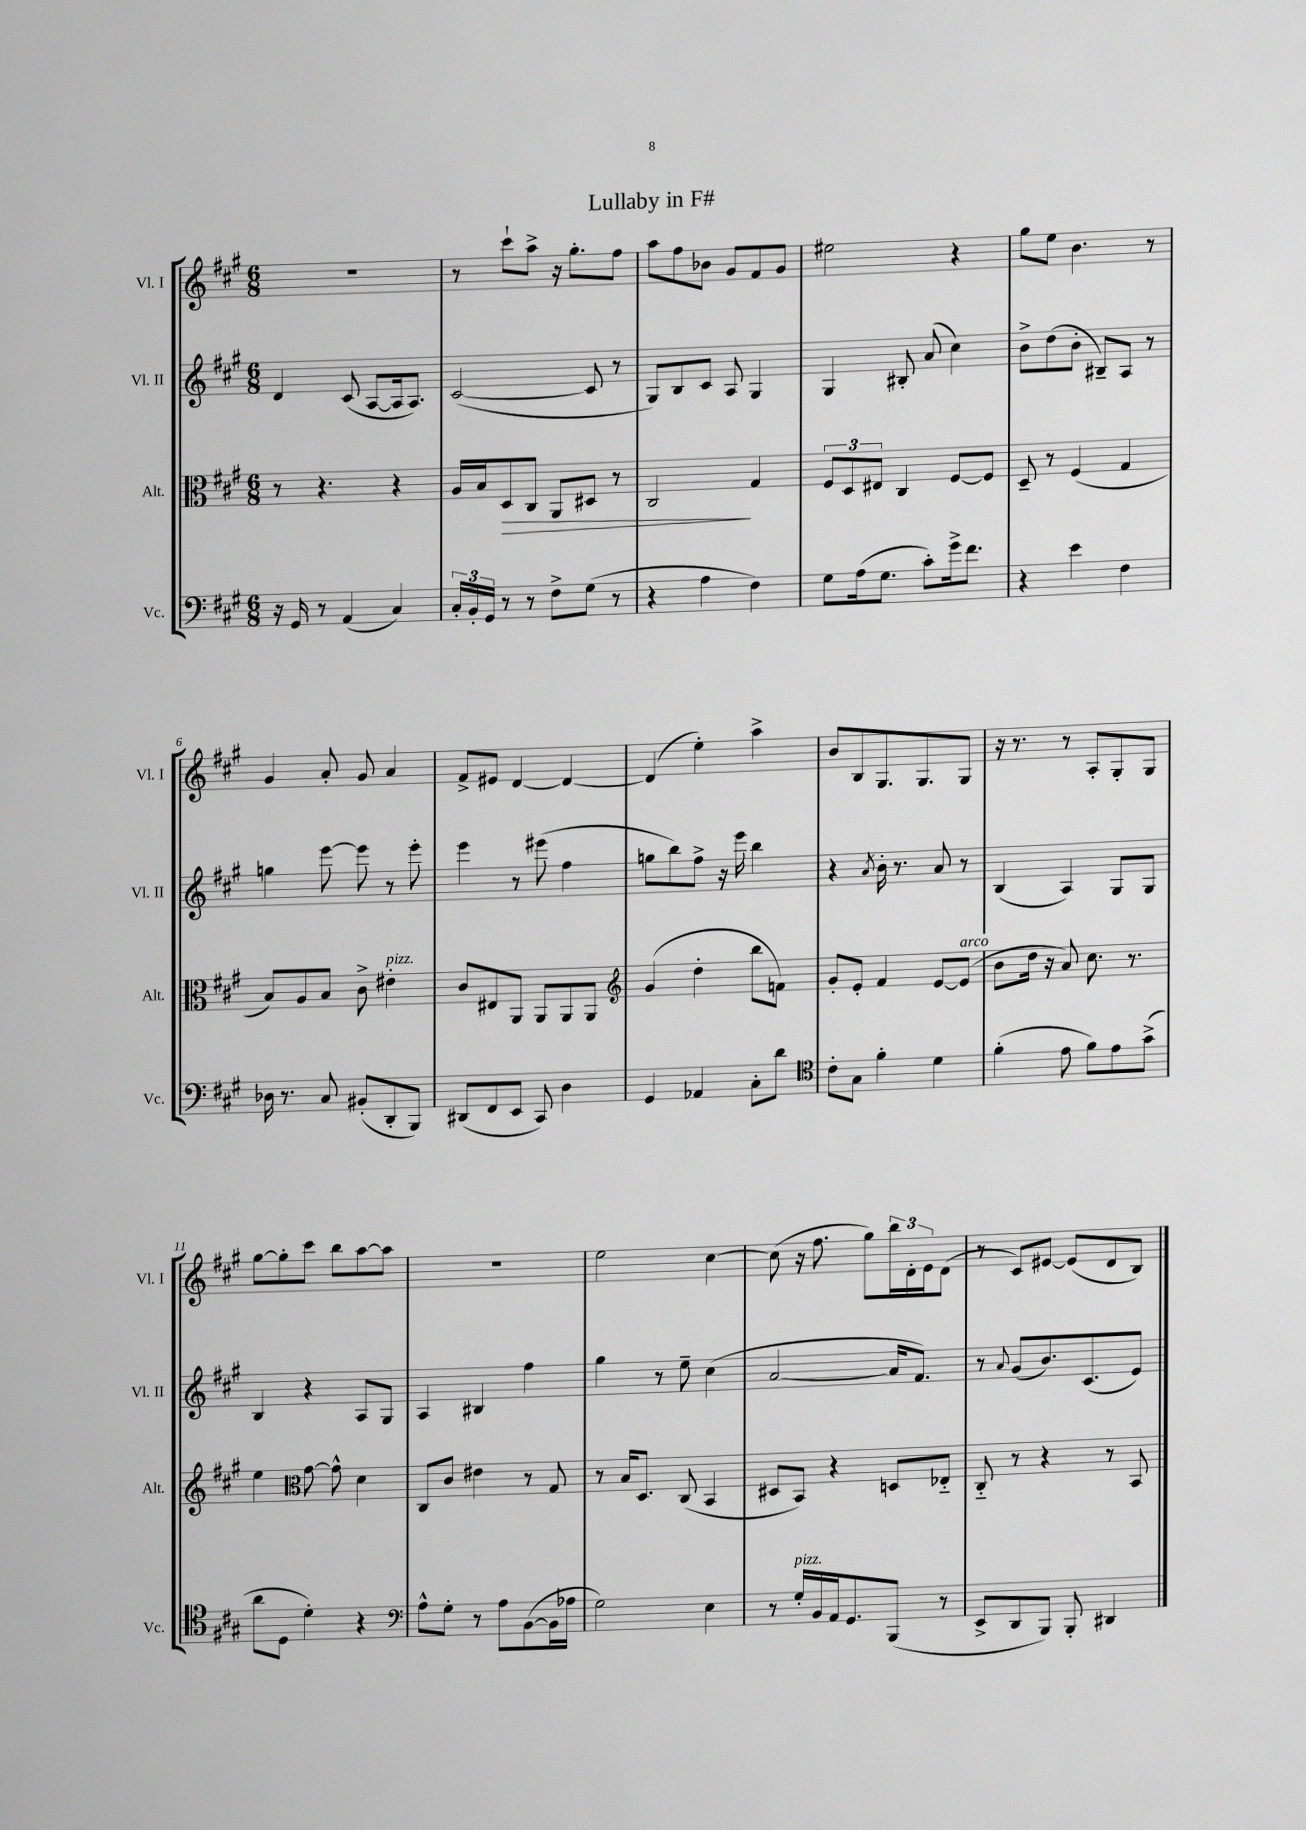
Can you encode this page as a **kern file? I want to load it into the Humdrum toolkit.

**kern	**kern	**dynam	**kern	**kern
*part4	*part3	*part3	*part2	*part1
*staff4	*staff3	*staff3	*staff2	*staff1
*I"Vc.	*I"Alt.	*	*I"Vl. II	*I"Vl. I
*I'Vc.	*I'Alt.	*	*I'Vl. II	*I'Vl. I
*clefF4	*clefC3	*	*clefG2	*clefG2
*k[f#c#g#]	*k[f#c#g#]	*	*k[f#c#g#]	*k[f#c#g#]
*M6/8	*M6/8	*	*M6/8	*M6/8
=1	=1	=1	=1	=1
16r	8r	.	4d/	2.r
16GG#/	.	.	.	.
8r	4.r	.	.	.
(4AA/	.	.	(8c#/	.
.	.	.	[8A/L	.
4C#/)	4r	.	16A/k]	.
.	.	.	8.A/J)	.
=2	=2	=2	=2	=2
24C#'/LL	16A/LL	.	([2c#/	8r
24BB'/	.	.	.	.
.	16B/J	.	.	.
24GG#/JJ	.	.	.	.
!	!	!LO:HP:b	!	!
8r	8D/	>	.	8ccc#`\L
8r	8C#/J	.	.	8aa^\J
8F#^\L	8AA/L	.	.	16r
.	.	.	.	8.gg#'\L
(8G#\J	8D#X/J	.	8c#/]	.
8r	8r	.	8r	8ff#\J
=3	=3	=3	=3	=3
4r	2C#/	.	8G#/L)	8aa\L
.	.	.	8B/	8ff#\
4A\	.	.	8c#/J	8b-X\J
.	.	.	8A/	8g#/L
4F#\)	4G#/	]	4G#/	8f#/
.	.	.	.	8g#/J
=4	=4	=4	=4	=4
8G#\L	12F#/L	.	4G#/	2ee#X\
.	12D/	.	.	.
(16A\k	.	.	.	.
.	12E#X/J	.	.	.
8.G#\J	.	.	.	.
.	4C#/	.	8B#X'/	.
8c#'\L)	.	.	(8a/	.
16g#^\k	[8F#/L	.	4cc#\)	4r
8.f#\J	.	.	.	.
.	8F#/J]	.	.	.
=5	=5	=5	=5	=5
4r	8D~/	.	8b^\L	8gg#\L
.	8r	.	(8dd\	8ee\J
4e\	(4F#/	.	8b'\J	4.b\
.	.	.	8B#X~/L)	.
4F#\	4G#/	.	8A/J	.
.	.	.	8r	8r
!!LO:LB:g=z
=6	=6	=6	=6	=6
16D-X\	8B/L)	.	4ggn\	4g#/
8.r	.	.	.	.
.	8A/	.	.	.
8C#/	8B/J	.	[8eee\	8a'/
(8BB#X'/L	8c#^\	.	8eee\]	8g#/
!	!LO:TX:a:i:t=pizz.	!	!	!
8DD'/	4e#X'\	.	8r	4a/
8BBB/J)	.	.	8eee'\	.
=7	=7	=7	=7	=7
(8DD#X/L	8c#/L	.	4eee\	8f#^/L
8FF#/	8E#X/	.	.	8e#X/J
8EE/J	8AA/J	.	8r	[4d/
8CC#/)	8AA/L	.	(8eee#X\	.
4D\	8AA/	.	4ff#\	4d/_
.	8AA/J	.	.	.
=8	=8	=8	=8	=8
*	*clefG2	*	*	*
4GG#/	(4g#/	.	8ggn\L	(4d/]
.	.	.	8bb\)	.
4AA-X/	4dd'\	.	8ff#^\J	4ee'\)
.	.	.	16r	.
.	.	.	16eee\	.
8C#'\L	8bb\L	.	4bb\	4aa^\
8d\J	8fn\J)	.	.	.
=9	=9	=9	=9	=9
*clefC4	*	*	*	*
8c#'\L	8g#'/L	.	4r	8b/L
8G#\J	8e'/J	.	.	8B/
.	.	.	8qa/	.
4f#'\	4f#/	.	16b'\	8.G#/
.	.	.	8.r	.
.	.	.	.	8.G#/
4d\	[8e/L	.	8a/	.
!	!LO:TX:a:i:t=arco	!	!	!
.	(8e/J]	.	8r	8G#/J
=10	=10	=10	=10	=10
(4f#'\	8b\L	.	(4B/	16r
.	.	.	.	8.r
.	16dd\Jk	.	.	.
.	16r	.	.	.
8e\	8a/)	.	4A/)	8r
8f#\L)	8.cc#\	.	.	8A'/L
8e\	.	.	8G#/L	8G#'/
.	8.r	.	.	.
(8g#^\J	.	.	8G#/J	8G#/J
!!LO:LB:g=z
=11	=11	=11	=11	=11
8a\L	4ee\	.	4B/	[8gg#\L
8D\J	.	.	.	8gg#'\]
*	*clefC3	*	*	*
4d'\)	[8g#\	.	4r	8ccc#\J
.	8g#^^\]	.	.	8bb\L
4r	4d\	.	8A/L	[8aa\
.	.	.	8G#/J	8aa\J]
=12	=12	=12	=12	=12
*clefF4	*	*	*	*
8A^^\L	8C#/L	.	4A/	2.r
8G#'\J	8c#/J	.	.	.
8r	4e#X\	.	4B#X/	.
8A\L	.	.	.	.
([8BB\	8r	.	4ff#\	.
16BB\L]	8G#/	.	.	.
16A-X\JJ	.	.	.	.
=13	=13	=13	=13	=13
2G#\)	8r	.	4gg#\	2ee\
.	16B/KL	.	.	.
.	8.D/J	.	.	.
.	.	.	8r	.
.	(8C#/	.	8ee~\	.
4E\	4BB/	.	(4cc#\	[4cc#\
=14	=14	=14	=14	=14
8r	8D#X/L	.	[2a/	(8cc#\]
!LO:TX:a:i:t=pizz.	!	!	!	!
16G#'/LL	8BB/J)	.	.	16r
16BB/	.	.	.	8.ff#\
16AA/J	4r	.	.	.
8.GG#/	.	.	.	.
.	.	.	.	8gg#\L)
(8BBB/J	8Dn/L	.	16a/KL]	24bb\L
.	.	.	.	24d'\
.	.	.	8.f#/J)	.
.	.	.	.	24e\J
8r	8E-X/J	.	.	(8d\J
=15	=15	=15	=15	=15
8EE^/L	8C#/	.	8r	8r
.	.	.	8qqa/	.
8DD/	8r	.	(8g#/L	8c#/L)
8BBB/J)	4r	.	8.b/)	[8e#X/J
8BBB'/	.	.	.	(8e#/L]
.	.	.	(8.c#/	.
4DD#X/	8r	.	.	8d/
.	8BB/	.	8e/J)	8B/J)
==	==	==	==	==
*-	*-	*-	*-	*-
